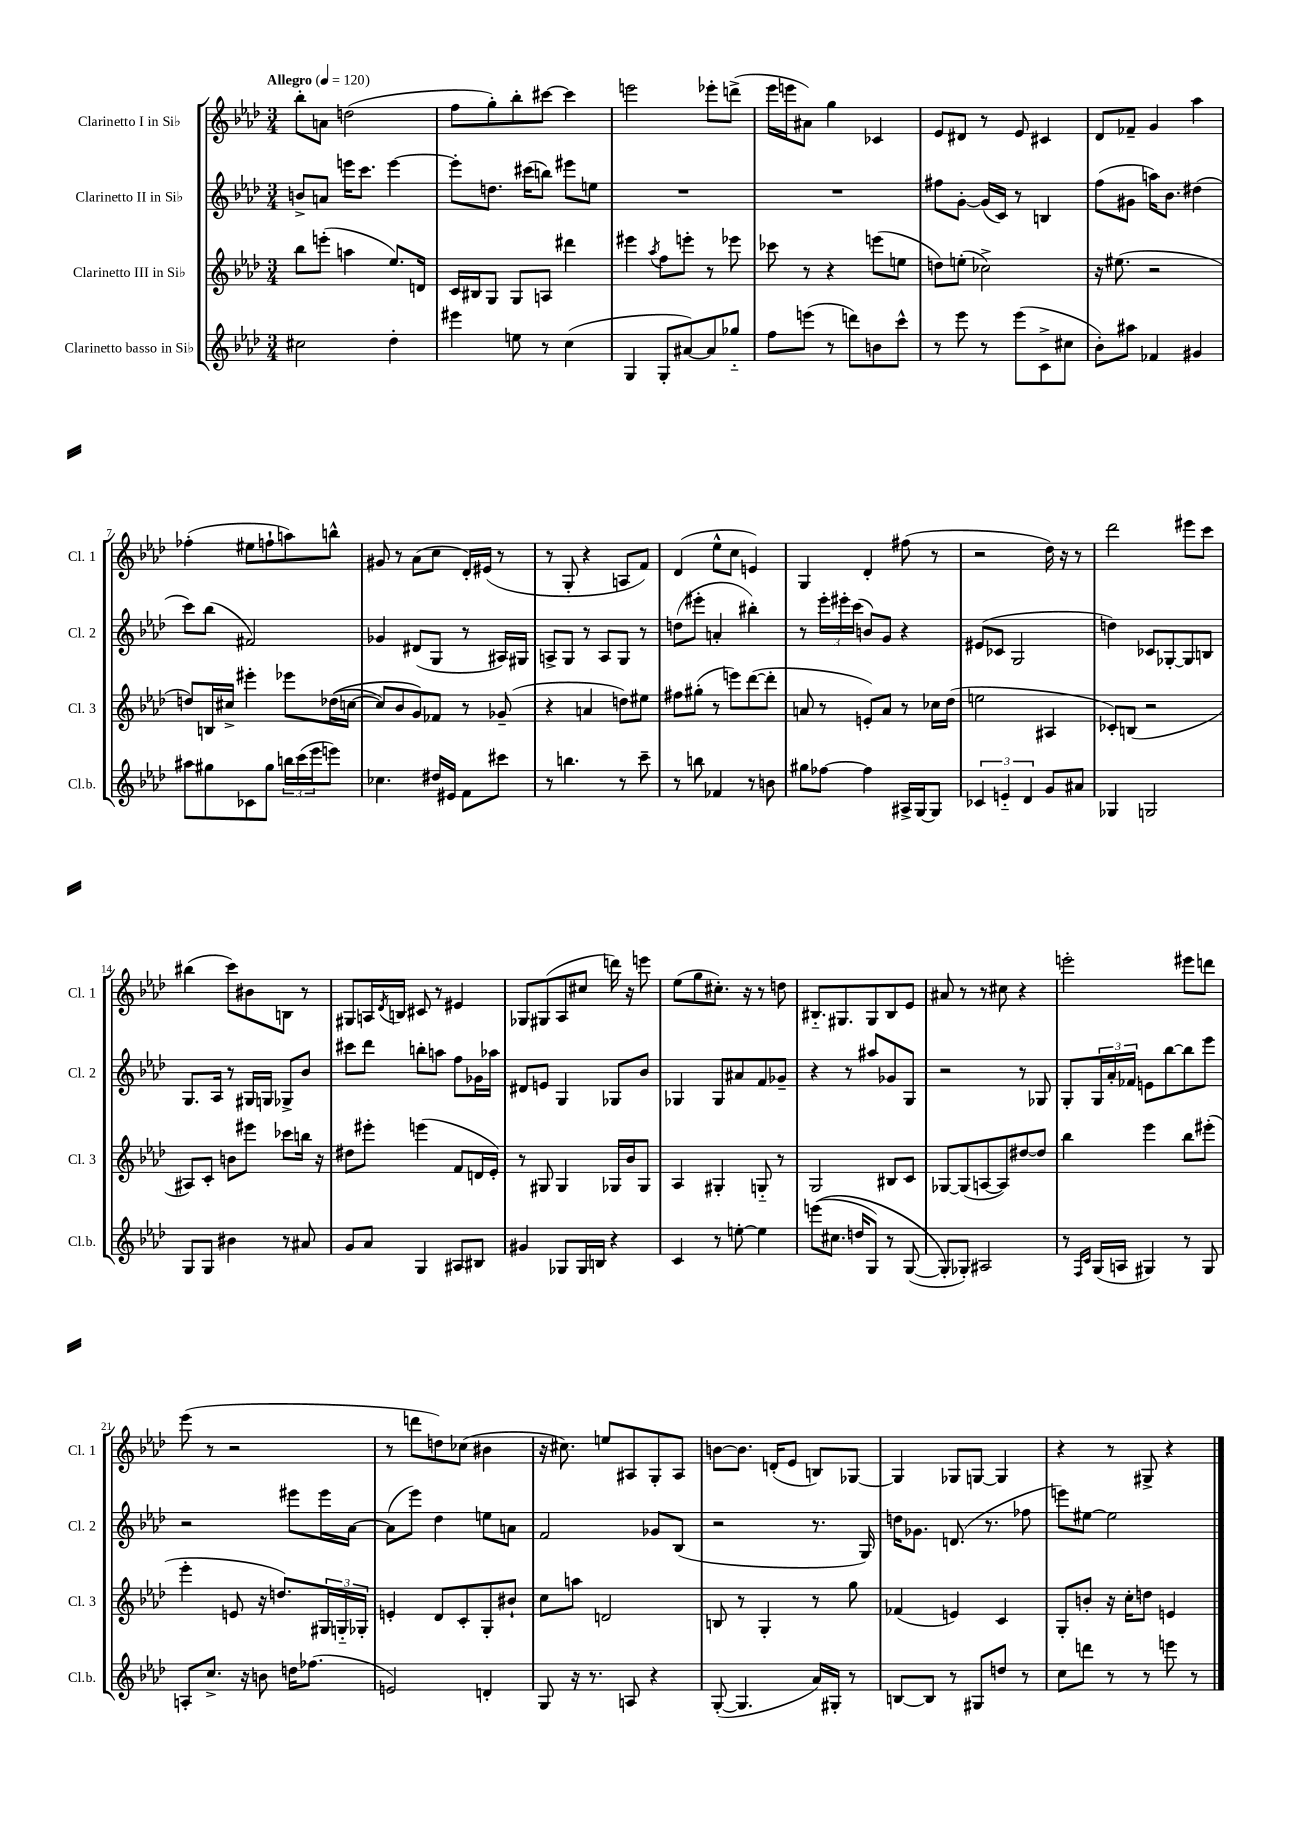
<<
\new StaffGroup <<
\new Staff = "s0" \with { instrumentName = "Clarinetto I in Sib" shortInstrumentName = "Cl. 1" } {
    \clef treble \key aes \major \numericTimeSignature \time 3/4 \tempo "Allegro" 4 = 120
    bes''8-. a'8 d''2( |
    f''8 g''8-.) bes''8-. cis'''8~ cis'''4 |
    e'''2 ees'''8-. d'''8->( |
    ees'''16 e'''16 ais'8) g''4 ces'4 |
    ees'8 dis'8 r8 ees'8 cis'4 |
    des'8 fes'8-- g'4 aes''4 |
    fes''4-.( eis''8 f''8-! a''8) b''8-^ |
    gis'8 r8 aes'8( c''8 des'16-.) eis'16( r8 |
    r8 g8-. r4 a8 f'8) |
    des'4( ees''8-^ c''8 e'4) |
    g4 des'4-. fis''8( r8 |
    r2 des''16) r16 r8 |
    des'''2 eis'''8 c'''8 |
    bis''4( c'''8) bis'8 b8 r8 |
    gis8 a16 \acciaccatura { des'8 } b16 cis'8 r8 eis'4 |
    ges8 gis8( aes8 cis''8 d'''16) r16 e'''8 |
    ees''8( g''8 cis''8.-.) r16 r8 d''8 |
    bis8.-_ gis8. gis8 bis8 ees'8 |
    ais'8 r8 r8 cis''8 r4 |
    e'''2-. eis'''8 d'''8 |
    ees'''8( r8 r2 |
    r8 d'''8 d''8) ces''8( bis'4 |
    r16 cis''8.) e''8 ais8 g8-. ais8 |
    b'8~ b'8. d'16-.( ees'8 b8) ges8~ |
    ges4 ges8 g8~ g4 |
    r4 r8 gis8-> r4 \bar "|." |
}
\new Staff = "s1" \with { instrumentName = "Clarinetto II in Sib" shortInstrumentName = "Cl. 2" } {
    \clef treble \key aes \major \numericTimeSignature \time 3/4
    b'8-> a'8 e'''16 c'''8. e'''4~ |
    e'''8-. d''8. cis'''16( b''8) eis'''8 e''8 |
    R2. |
    R2. |
    fis''8 g'8~-. g'16( c'16) r8 b4 |
    f''8( gis'8 a''16) bes'8. dis''4( |
    c'''8) bes''8( fis'2) |
    ges'4 dis'8( g8 r8 ais16) gis16 |
    a8-> g8 r8 a8 g8 r8 |
    d''8( eis'''8-. a'4-. bis''4-.) |
    r8 \tuplet 3/2 { ees'''16-. eis'''16-. c'''16( } b'8) g'8 r4 |
    eis'8( ces'8 g2 |
    d''4) ces'8 ges8~-. ges8 b8 |
    g8. aes16 r8 gis16 g16 ges8-> bes'8 |
    cis'''8 des'''8 b''8-. a''8 f''8 ges'16 aes''16 |
    dis'8 e'8 g4 ges8 bes'8 |
    ges4 ges8 ais'8 f'8 ges'8-- |
    r4 r8 ais''8 ges'8 g8 |
    r2 r8 ges8 |
    g8-. \tuplet 3/2 { g16 aes'16-. fes'16 } e'8 bes''8~ bes''8 ees'''8 |
    r2 eis'''8 eis'''16 aes'16~ |
    aes'8( ees'''8) des''4 e''8 a'8 |
    f'2 ges'8 bes8( |
    r2 r8. g16) |
    d''16 ges'8. d'8.( r8. fes''8 |
    e'''8) eis''8~ eis''2 \bar "|." |
}
\new Staff = "s2" \with { instrumentName = "Clarinetto III in Sib" shortInstrumentName = "Cl. 3" } {
    \clef treble \key aes \major \numericTimeSignature \time 3/4
    bes''8 e'''8-.( a''4 ees''8.) d'16 |
    c'16 bis16 g8 g8 a8 dis'''4 |
    eis'''4 \acciaccatura { aes''8 } f''8 e'''8-. r8 ees'''8 |
    ces'''8 r8 r4 e'''8( e''8 |
    d''8) e''8-.( ces''2->) |
    r16 eis''8.( r2 |
    d''8) b16 cis''16-> eis'''4-. ees'''8 des''16(\( c''16~ |
    c''8) bes'8 g'8\) fes'8 r8 ges'8--( |
    r4 a'4 d''8) eis''8 |
    fis''8 gis''8-.( r8 e'''8) des'''8~( des'''8-. |
    a'8 r8 e'8-.) a'8 r8 ces''16 des''16( |
    e''2 ais4 |
    ces'8-.) b8( r2 |
    ais8) c'8-. b'8 eis'''8 ces'''8 b''16 r16 |
    dis''8 eis'''8-. e'''4( f'8 d'16 ees'16-.) |
    r8 gis8 gis4 ges16 bes'16 ges8 |
    aes4 gis4-. g8-_ r8 |
    g2 bis8 c'8 |
    ges8~ ges8( a8~ a8) dis''8~ dis''8 |
    bes''4 ees'''4 bes''8 eis'''8-.( |
    ees'''4-. e'8 r16 d''8.) \tuplet 3/2 { gis16 g16-_ ges16-. } |
    e'4-. des'8 c'8-. g8-. bis'8-! |
    c''8 a''8 d'2 |
    b8 r8 g4-. r8 g''8 |
    fes'4( e'4) c'4 |
    g8-. b'8-. r16 c''16-. d''8 e'4 \bar "|." |
}
\new Staff = "s3" \with { instrumentName = "Clarinetto basso in Sib" shortInstrumentName = "Cl.b." } {
    \clef treble \key aes \major \numericTimeSignature \time 3/4
    cis''2 des''4-. |
    eis'''4 e''8 r8 c''4( |
    g4 g8-. ais'8~) ais'8 ges''8-_ |
    f''8 e'''8( r8 d'''8) b'8 c'''8-^ |
    r8 ees'''8 r8 ees'''8( c'8-> cis''8 |
    bes'8-.) ais''8 fes'4 gis'4 |
    ais''8 gis''8 ces'8 gis''8 \tuplet 3/2 { b''16 c'''16( ees'''16 } e'''8) |
    ces''4. dis''16 eis'16 f'8 cis'''8 |
    r8 b''4. r8 c'''8-- |
    r8 b''8 fes'4 r8 b'8 |
    gis''8 fes''8~ fes''4 ais16-> g16~ g8 |
    \tuplet 3/2 { ces'4 e'4-_ des'4 } g'8 ais'8 |
    ges4 g2 |
    g8 g8 bis'4 r8 ais'8 |
    g'8 aes'8 g4 ais8 bis8 |
    gis'4 ges8 ges16 b16 r4 |
    c'4 r8 e''8~-. e''4 |
    e'''8(\( cis''8. d''16 g8) r8 g8~( |
    g8-.\) ges8-.) ais2 |
    r8 \grace { f16 c'16 } g16( a16 gis4) r8 gis8 |
    a8-. c''8.-> r16 b'8 d''16 fes''8.( |
    e'2) d'4-. |
    g8 r16 r8. a8 r4 |
    g8~-.( g4. aes'16) gis16-. r8 |
    b8~ b8 r8 gis8 d''8 r8 |
    c''8 d'''8 r8 r8 e'''8 r8 \bar "|." |
}
>>
>>
